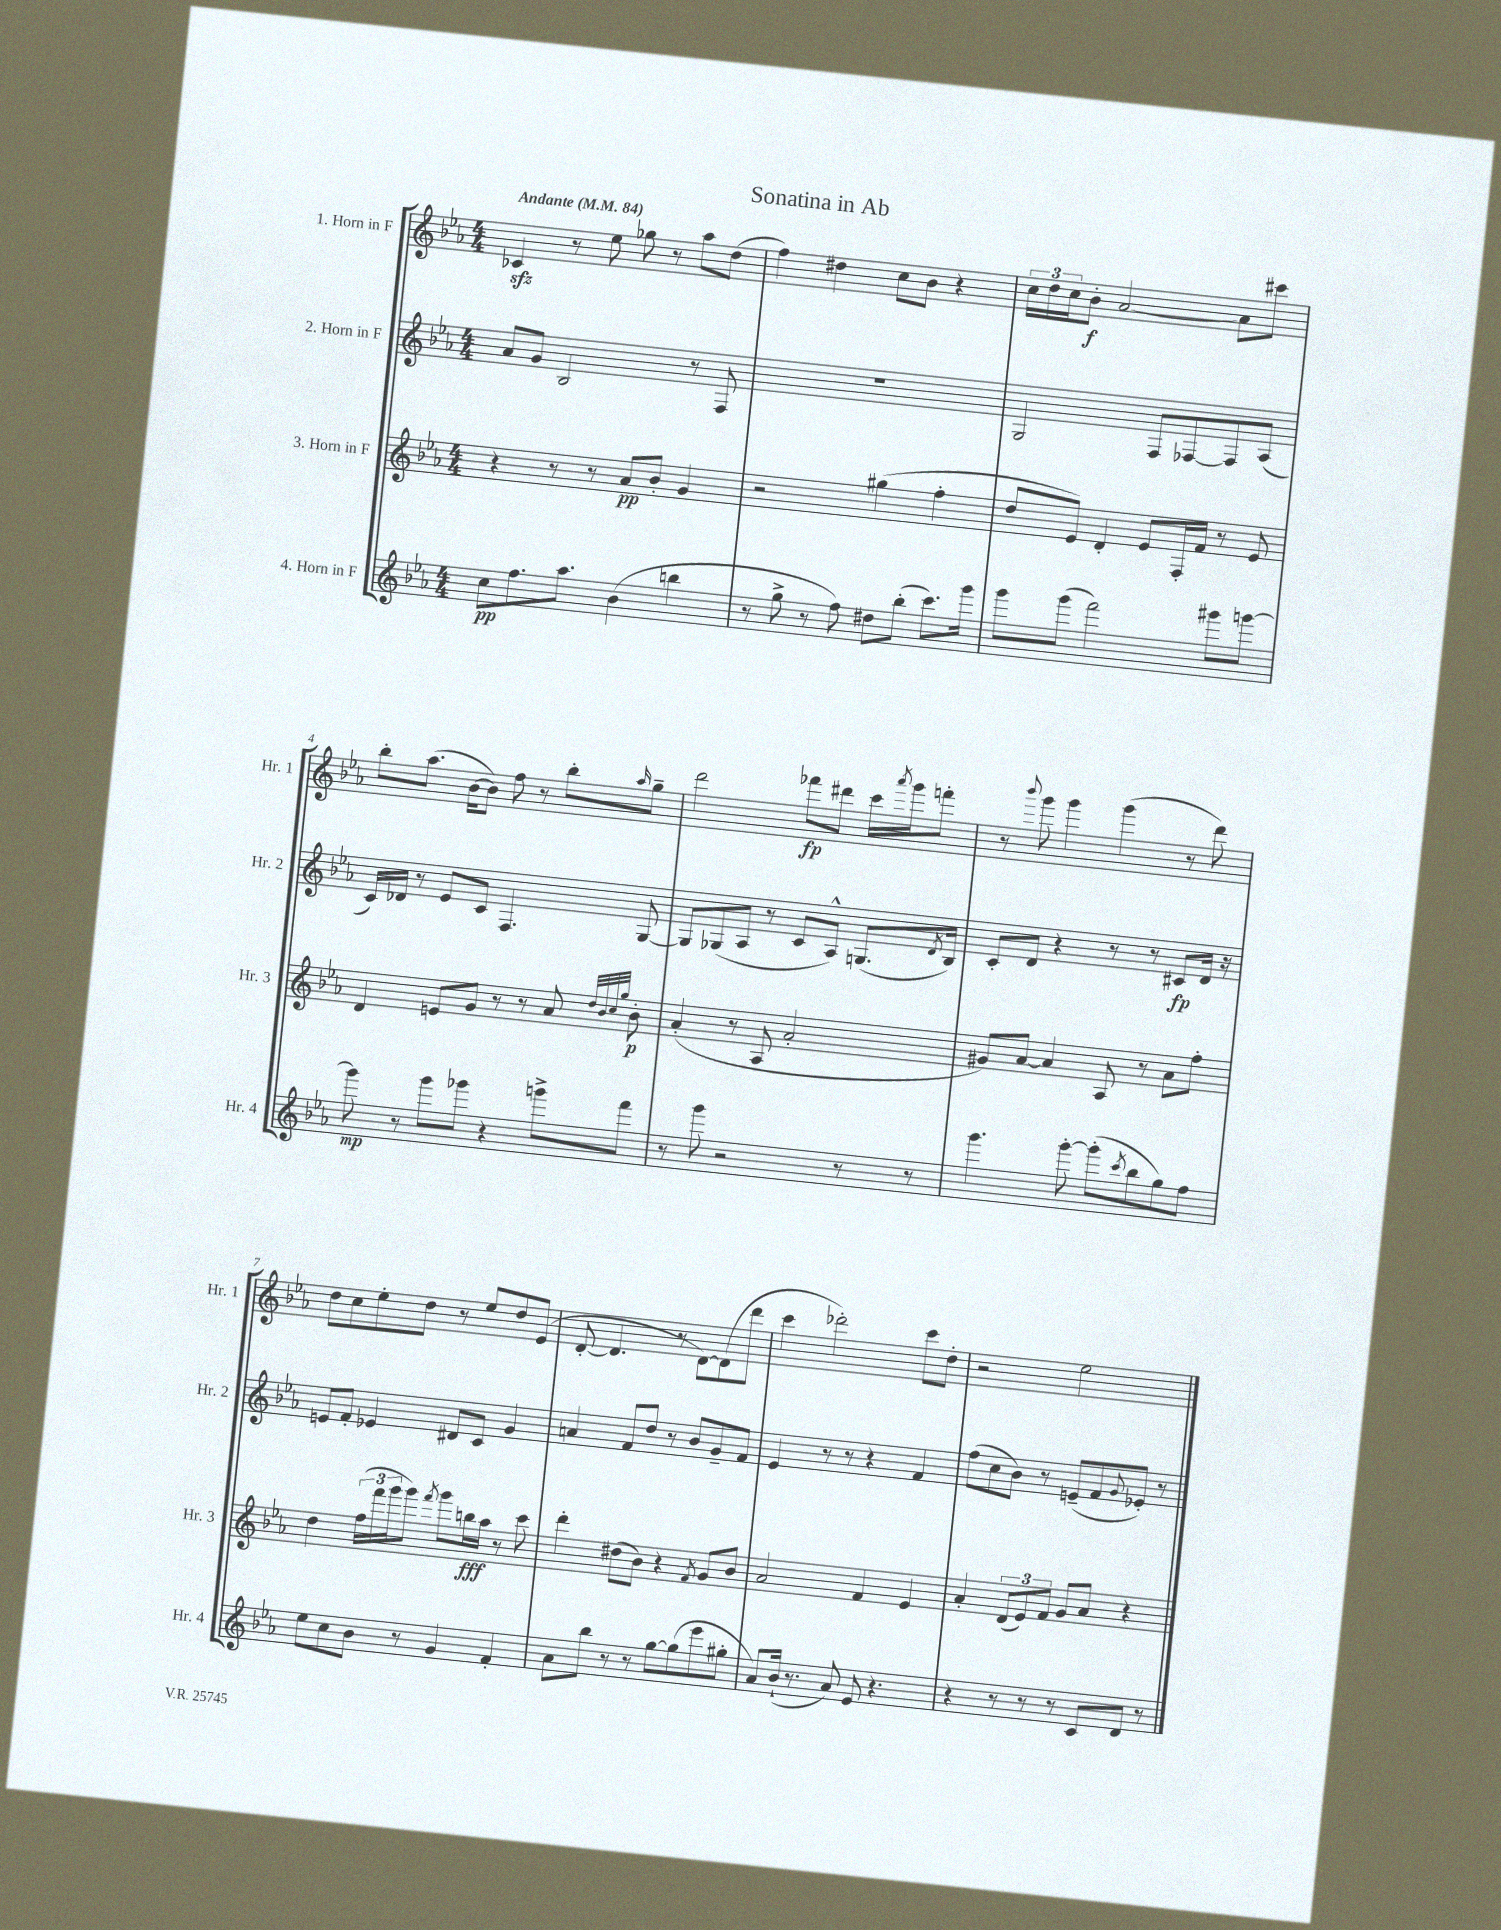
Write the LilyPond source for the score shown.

\header { title = "Sonatina in Ab" }
<<
\new StaffGroup <<
\new Staff = "s0" \with { instrumentName = "1. Horn in F" shortInstrumentName = "Hr. 1" } {
    \clef treble \key ees \major \numericTimeSignature \time 4/4 \tempo "Andante" 4 = 84
    ces'4\sfz r8 ees''8 ges''8 r8 aes''8 d''8( |
    f''4) dis''4 c''8 bes'8 r4 |
    \tuplet 3/2 { c''16 d''16 c''16 } bes'8-.\f aes'2~ aes'8 cis'''8 |
    bes''8-. aes''8.( bes'16~ bes'8) f''8 r8 bes''8-. \grace { aes''16 } g''8-- |
    d'''2 fes'''8\fp dis'''8 c'''16 \acciaccatura { aes'''8 } g'''16 f'''8-. |
    r8 \appoggiatura { bes'''8 } g'''8 g'''4 g'''4( r8 d'''8) |
    d''8 c''8 ees''8-. d''8 r8 ees''8 d''8 ees'8( |
    d'8~-. d'4. r8 d'8~) d'8( d'''8 |
    c'''4 des'''2-.) c'''8 d''8-. |
    r2 ees''2 \bar "|." |
}
\new Staff = "s1" \with { instrumentName = "2. Horn in F" shortInstrumentName = "Hr. 2" } {
    \clef treble \key ees \major \numericTimeSignature \time 4/4
    aes'8 g'8 bes2 r8 f8 |
    R1 |
    g2 f8 fes8~ fes8 aes8( |
    c'16) des'16 r8 ees'8 c'8 f4. g8~ |
    g8 ges8( aes8 r8 c'8 aes8-^) g8.( \acciaccatura { d'8 } bes16) |
    c'8-. d'8 r4 r8 r8 cis'8\fp d'16 r16 |
    e'8 f'8-. ees'4 dis'8 c'8 g'4 |
    a'4 f'8 d''8 r8 bes'8 g'8-- f'8 |
    ees'4 r8 r8 r4 f'4 |
    f''8( c''8 bes'8) r8 e'8--( f'8 \appoggiatura { g'8 } ees'8-.) r8 \bar "|." |
}
\new Staff = "s2" \with { instrumentName = "3. Horn in F" shortInstrumentName = "Hr. 3" } {
    \clef treble \key ees \major \numericTimeSignature \time 4/4
    r4 r8 r8 aes'8\pp bes'8-. g'4 |
    r2 gis''4( f''4-. |
    d''8 ees'8) d'4-. ees'8 f16-. f'16 r8 ees'8 |
    d'4 e'8 g'8 r8 r8 aes'8 \grace { d''32 bes'32 c''32 g''32 } bes'8-.\p |
    aes'4-.( r8 aes8 aes'2-. |
    gis'8) aes'8~ aes'4 aes8 r8 aes'8 f''8-. |
    d''4 \tuplet 3/2 { f''16( f'''16 g'''16 } g'''8) \acciaccatura { f'''8 } g'''8 b''16\fff aes''16 r8 c'''8 |
    d'''4-. dis''8( bes'8) r4 \acciaccatura { f'8 } g'8 bes'8 |
    aes'2 f'4 ees'4 |
    aes'4-. \tuplet 3/2 { d'8( ees'8) f'8 } g'8 aes'8 r4 \bar "|." |
}
\new Staff = "s3" \with { instrumentName = "4. Horn in F" shortInstrumentName = "Hr. 4" } {
    \clef treble \key ees \major \numericTimeSignature \time 4/4
    c''8\pp f''8. aes''8. bes'4( b''4 |
    r8 g''8-> r8 f''8) dis''8 bes''8-.( c'''8.) g'''16 |
    g'''8 g'''8( f'''2) gis'''8 g'''8~ |
    g'''8\mp r8 g'''8 ges'''8 r4 g'''8-> f'''8 |
    r8 g'''8 r2 r8 r8 |
    g'''4. g'''8~-. g'''8-.( \acciaccatura { c'''8 } bes''8 g''8) f''8 |
    ees''8 c''8 bes'8 r8 g'4 f'4-. |
    aes'8 bes''8 r8 r8 g''8~ g''8( ees'''8 gis''8-. |
    aes'8) bes'16-!( r8. aes'8) ees'8 r4. |
    r4 r8 r8 r8 c'8 d'8 r8 \bar "|." |
}
>>
>>
